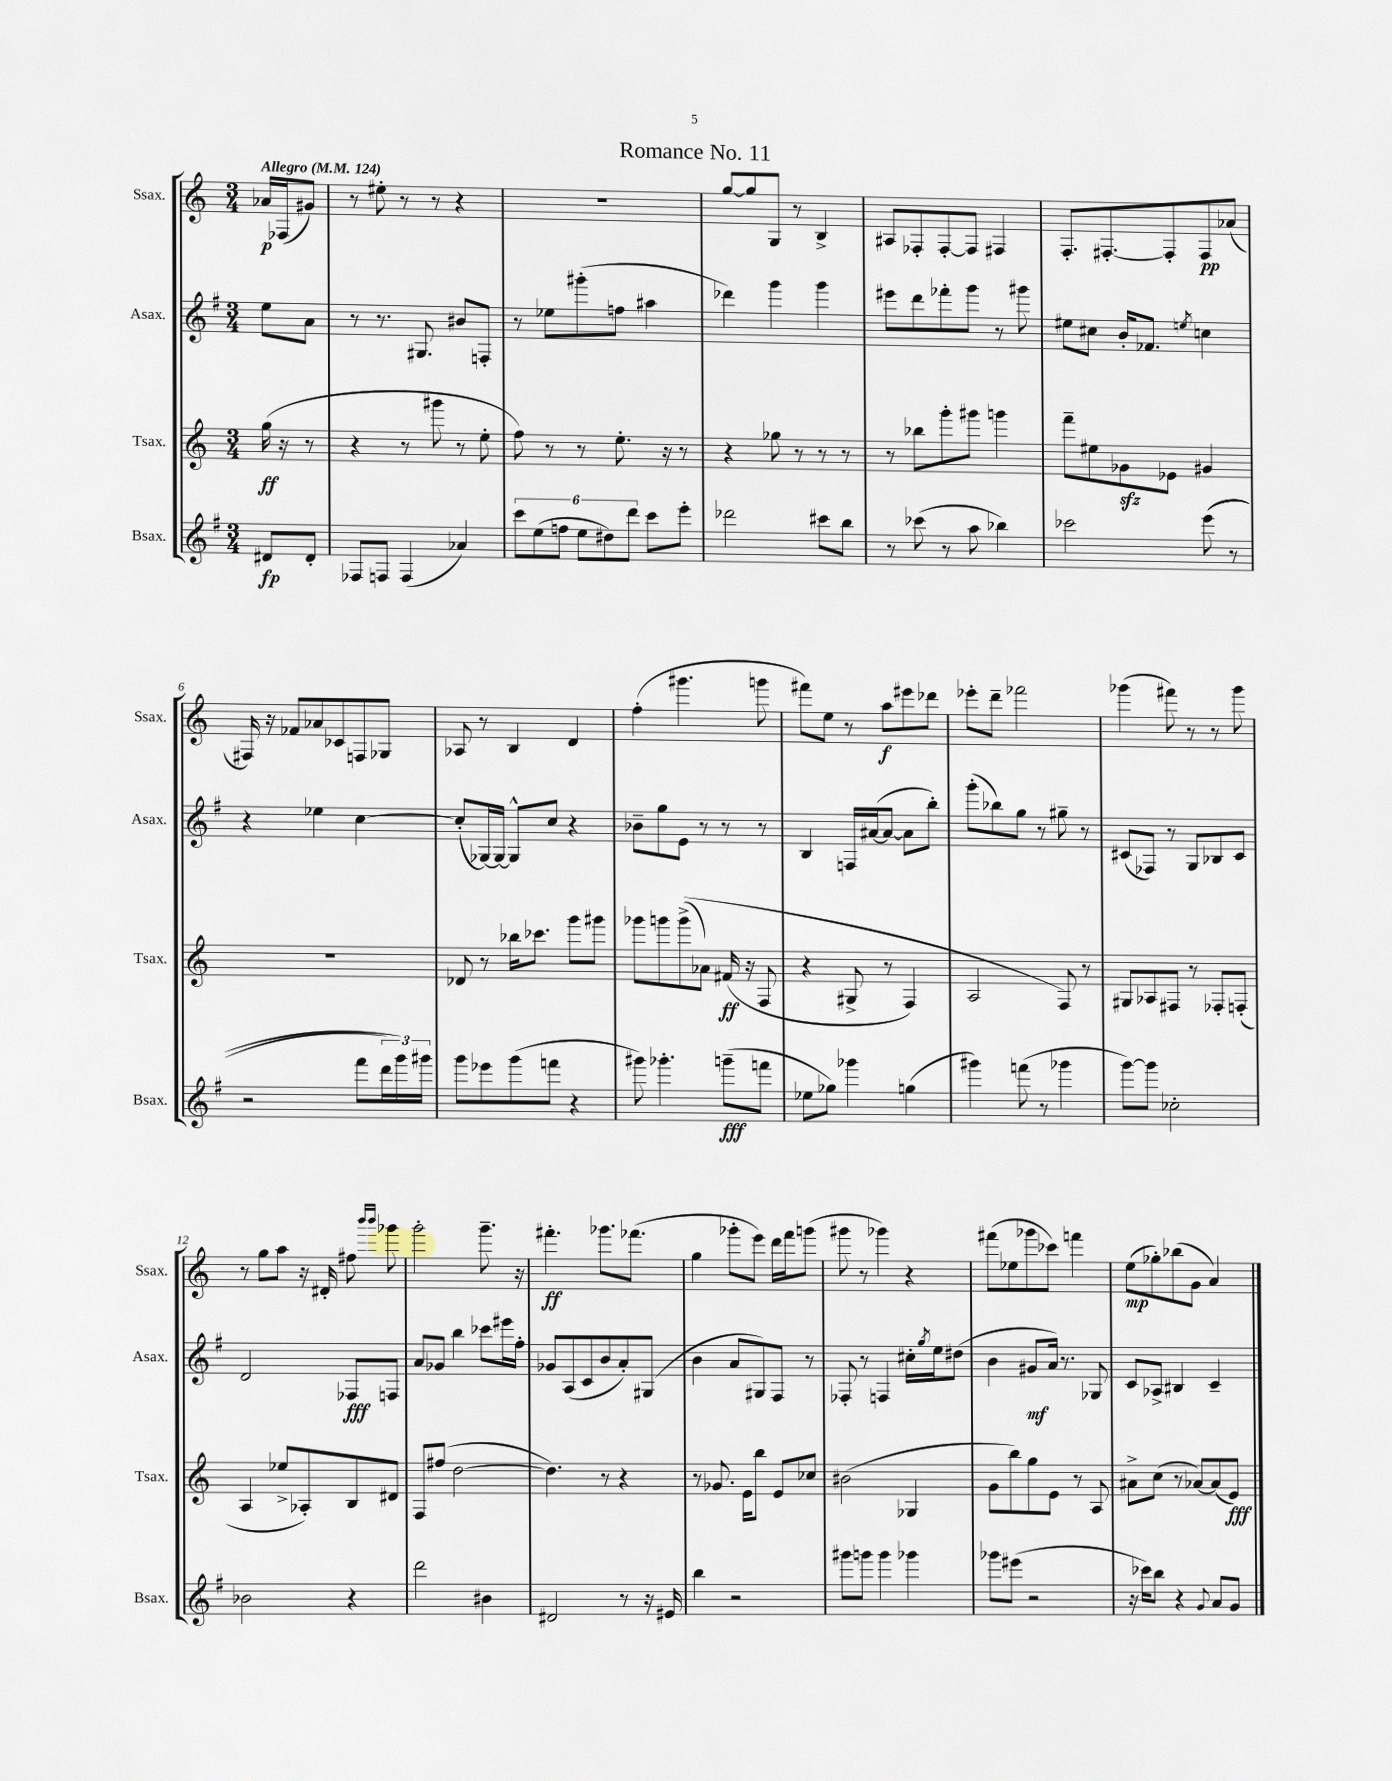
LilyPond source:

\header { title = "Romance No. 11" }
<<
\new StaffGroup <<
\new Staff = "s0" \with { instrumentName = "Ssax." shortInstrumentName = "Ssax." } {
    \clef treble \key c \major \numericTimeSignature \time 3/4 \partial 4 \tempo "Allegro" 4 = 124
    aes'16\p fes16( gis'8) |
    r8 eis''8-. r8 r8 r4 |
    R2. |
    g''8~ g''8 g8 r8 b4-> |
    ais8 fes8-. fes8~-. fes8 fis4 |
    f8.-. fis8.~-. fis8-. fis8\pp aes'8( |
    fis16) r16 fes'8 aes'8 ces'8 f8 ges8 |
    aes8 r8 b4 d'4 |
    f''4-.( gis'''4. g'''8 |
    fis'''8) e''8 r8 a''8\f eis'''8 des'''8 |
    ees'''8-. d'''8-- fes'''2 |
    ges'''4( fis'''8) r8 r8 ges'''8 |
    r8 g''8 a''8 r16 dis'16-. fis''8 \grace { b'''16 b'''16 } ges'''8 |
    g'''2-. g'''8.-- r16 |
    fis'''4.-.\ff ges'''8. fes'''8.( |
    g''4 ges'''8-. e'''8) d'''16 f'''16 g'''8( |
    gis'''8 r8 ges'''4) r4 |
    fis'''8( ees''8 ges'''8 ces'''8) f'''4 |
    e''8\mp( ges''8-.) bes''8( g'8 a'4) \bar "|." |
}
\new Staff = "s1" \with { instrumentName = "Asax." shortInstrumentName = "Asax." } {
    \clef treble \key g \major \numericTimeSignature \time 3/4 \partial 4
    e''8 a'8 |
    r8 r8. gis8. bis'8 f8-. |
    r8 ees''8 gis'''8-.( f''8 ais''4 |
    des'''4) g'''4 g'''4 |
    eis'''8 d'''8 fes'''8-. g'''8 r8 gis'''8 |
    eis''8 cis''8 b'16-. fes'8. \acciaccatura { e''8 } c''4 |
    r4 ees''4 c''4~ |
    c''8-.( ges16~) ges16~ ges8-^ c''8 r4 |
    bes'8-- g''8 e'8 r8 r8 r8 |
    b4 f16 ais'16~( ais'8~ ais'8 b''8-.) |
    g'''8-.( bes''8) g''8 r8 gis''8-- r8 |
    cis'8( fes8) r8 g8 bes8 cis'8 |
    d'2 fes8\fff f8 |
    a'8 ges'8 b''4 ces'''8 eis'''16 fis''16-. |
    ges'8 a8( c'8 b'8 a'8-.) gis8( |
    b'4 a'8 gis8) fis8 r8 |
    fes8-. r8 f4 cis''16-. \acciaccatura { g''8 } e''16 dis''8( |
    b'4 gis'8\mf a'16) r8. ges8 |
    c'8 aes8-> bis4 c'4-- \bar "|." |
}
\new Staff = "s2" \with { instrumentName = "Tsax." shortInstrumentName = "Tsax." } {
    \clef treble \key c \major \numericTimeSignature \time 3/4 \partial 4
    g''16\ff( r16 r8 |
    r4 r8 gis'''8 r8 e''8-. |
    f''8) r8 r8 e''8.-. r16 r8 |
    r4 ges''8 r8 r8 r8 |
    r8 bes''8 g'''8-. gis'''8 g'''4 |
    f'''8-- eis''8 ges'8\sfz ees'8 gis'4 |
    R2. |
    des'8 r8 bes''16 ces'''8. g'''8 gis'''8 |
    ges'''8 g'''8 g'''8->(\( aes'8) fis'16\ff( r16 f8 |
    r4 gis8-> r8 f4) |
    a2 f8\) r8 |
    gis8 aes8 fis8 r8 fes8-. f8-.( |
    a4 ees''8-> aes8-.) b8 dis'8 |
    f8 fis''8( d''2~ |
    d''4.) r8 r4 |
    r8 ges'8. e'16 b''8 e'8 ces''8 |
    bis'2( ges4 |
    g'8 b''8) g''8 e'8 r8 a8 |
    ais'8-> c''8( r8 aes'8~) aes'8( e'8\fff) \bar "|." |
}
\new Staff = "s3" \with { instrumentName = "Bsax." shortInstrumentName = "Bsax." } {
    \clef treble \key g \major \numericTimeSignature \time 3/4 \partial 4
    dis'8\fp dis'8-. |
    fes8 f8 f4( aes'4) |
    \tuplet 6/4 { c'''8 e''8( f''8 e''8 dis''8) d'''8 } c'''8 e'''8-. |
    des'''2 cis'''8 b''8 |
    r8 ces'''8( r8 a''8 bes''4) |
    ces'''2 e'''8(\( r8 |
    r2 fis'''8 \tuplet 3/2 { d'''16) g'''16\) gis'''16 } |
    g'''8 ees'''8 g'''8( f'''8 r4 |
    gis'''8) ges'''4.-. g'''8--\fff( f'''8 |
    ees''8 ges''8) ges'''4 g''4( |
    gis'''4) f'''8( r8 ges'''4 |
    g'''8~) g'''8 ces''2-. |
    bes'2 r4 |
    d'''2 bis'4 |
    dis'2 r8 r16 eis'16 |
    b''4 r2 |
    gis'''8 g'''8 g'''4 ges'''4 |
    ges'''8 eis'''8( r2 |
    r16 ces'''16) b''8 r4 \appoggiatura { g'8 } a'8 g'8 \bar "|." |
}
>>
>>
